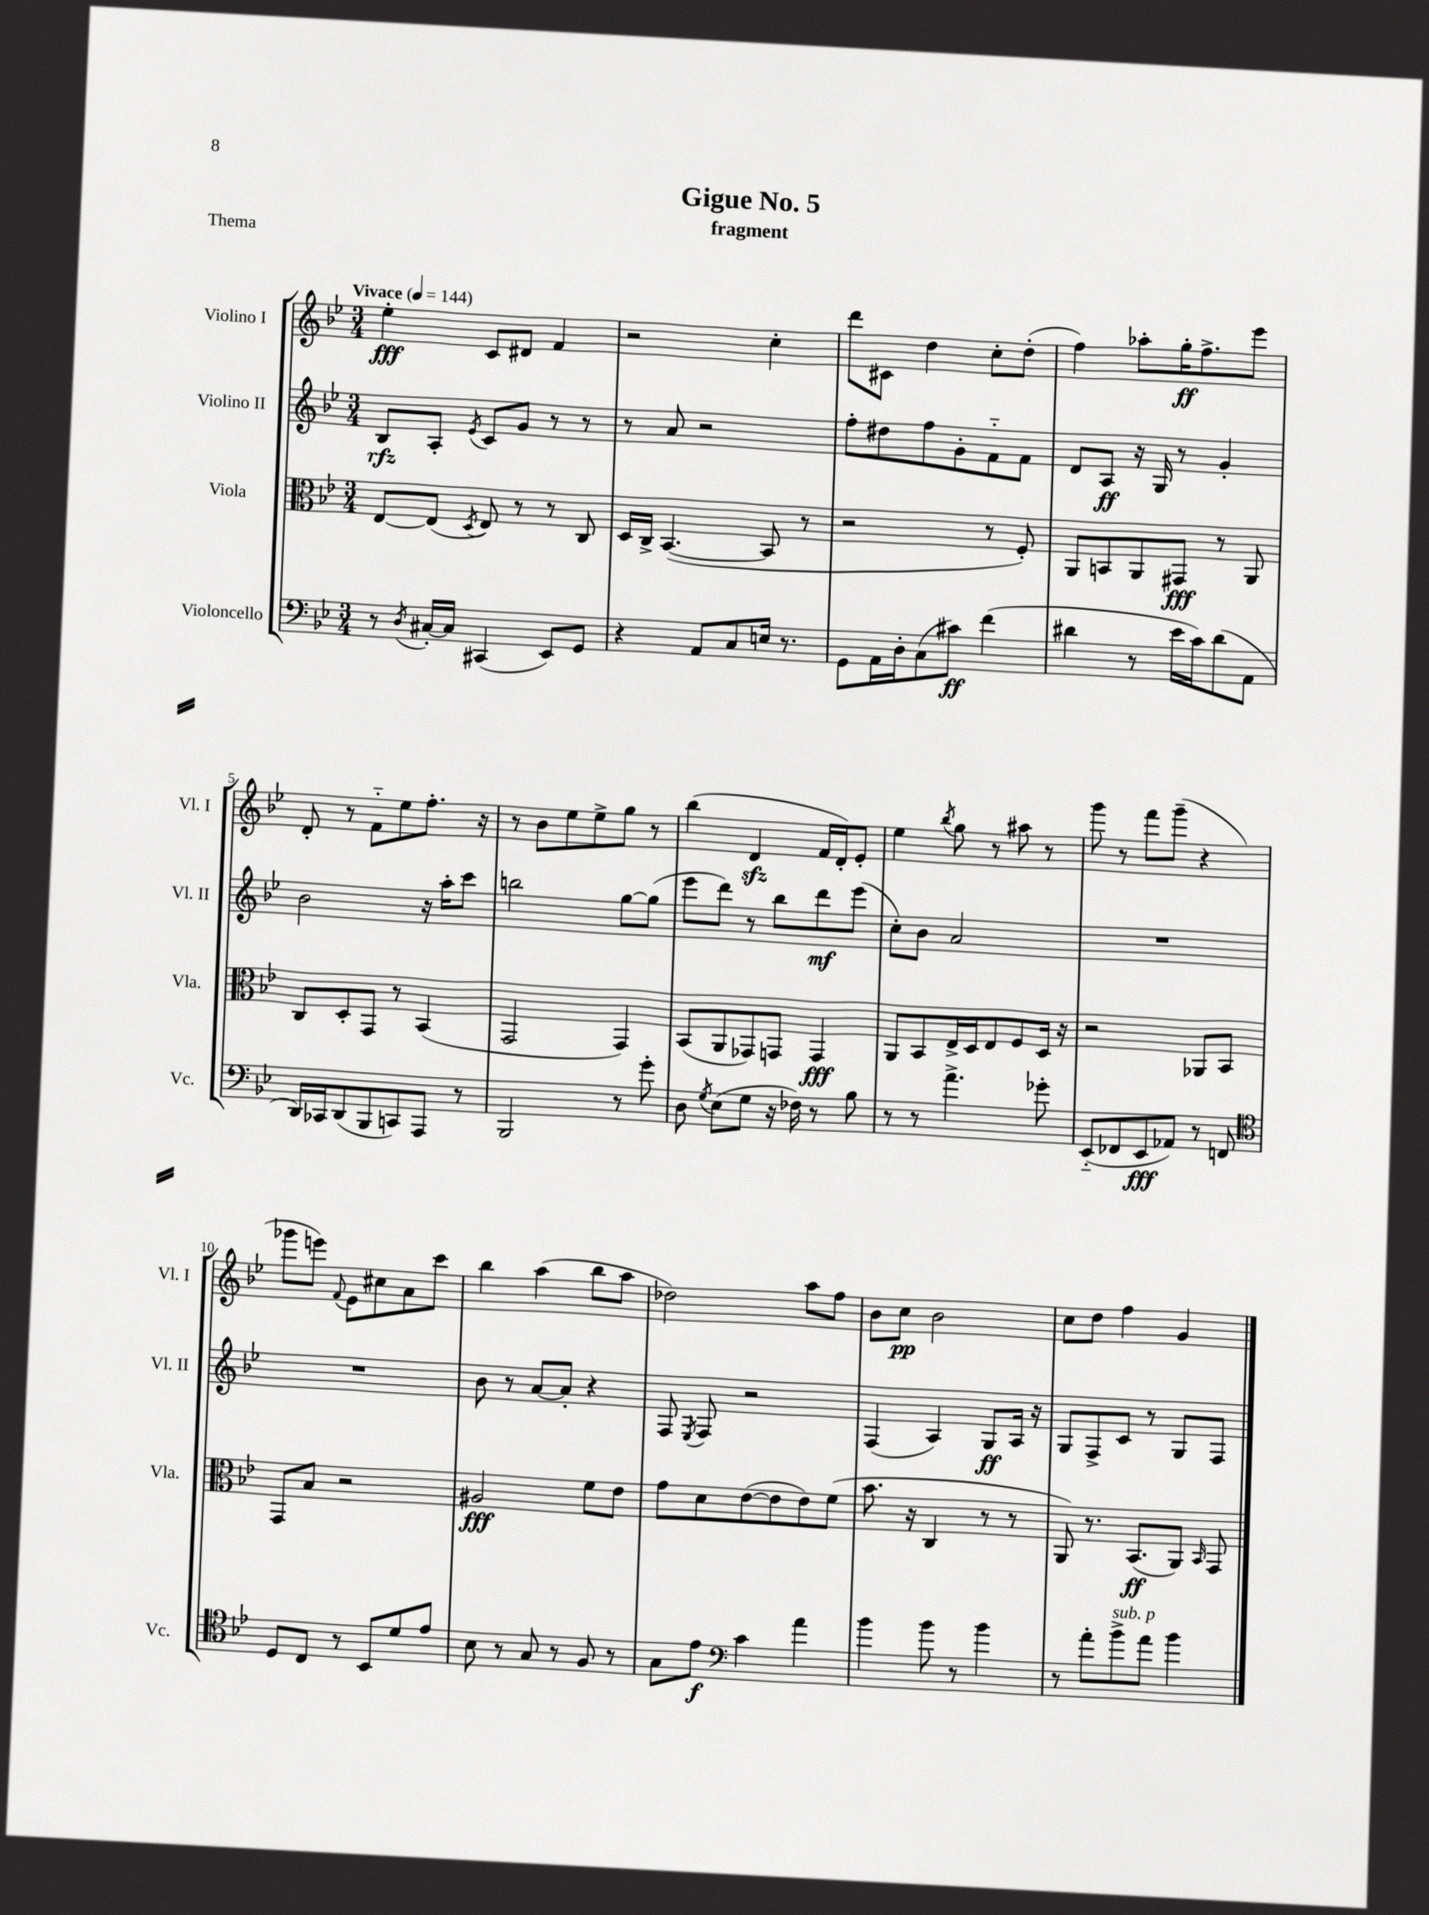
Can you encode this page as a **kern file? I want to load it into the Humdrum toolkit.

**kern	**dynam	**kern	**dynam	**kern	**dynam	**kern	**dynam
*part4	*part4	*part3	*part3	*part2	*part2	*part1	*part1
*staff4	*staff4	*staff3	*staff3	*staff2	*staff2	*staff1	*staff1
*I"Violoncello	*	*I"Viola	*	*I"Violino II	*	*I"Violino I	*
*I'Vc.	*	*I'Vla.	*	*I'Vl. II	*	*I'Vl. I	*
*clefF4	*	*clefC3	*	*clefG2	*	*clefG2	*
*k[b-e-]	*	*k[b-e-]	*	*k[b-e-]	*	*k[b-e-]	*
*M3/4	*	*M3/4	*	*M3/4	*	*M3/4	*
*MM144	*	*MM144	*	*MM144	*	*MM144	*
=1	=1	=1	=1	=1	=1	=1	=1
!	!	!	!	!	!	!LO:TX:a:B:t=Vivace	!
8r	.	[8E-/L	.	8B-/L	rfz	4ee-'\	fff
8qD/	.	.	.	.	.	.	.
[16C#X'/LL	.	(8E-/J]	.	8A'/J	.	.	.
16C#/JJ]	.	.	.	.	.	.	.
.	.	8qD/	.	8qe-/	.	.	.
(4CC#X/	.	8E-/)	.	8c/L	.	8c/L	.
.	.	8r	.	8g/J	.	8d#X/J	.
8EE-/L)	.	8r	.	8r	.	4f/	.
8GG/J	.	8C/	.	8r	.	.	.
=2	=2	=2	=2	=2	=2	=2	=2
4r	.	16D/LL	.	8r	.	2r	.
.	.	16C^/JJ	.	.	.	.	.
.	.	([4.BB-/	.	8a/	.	.	.
8AA/L	.	.	.	2r	.	.	.
8C/	.	.	.	.	.	.	.
16En/Jk	.	8BB-/]	.	.	.	4cc'\	.
8.r	.	.	.	.	.	.	.
.	.	8r	.	.	.	.	.
=3	=3	=3	=3	=3	=3	=3	=3
8GG\L	.	2r	.	8ff'\L	.	8ddd\L	.
16AA\L	.	.	.	8dd#X\	.	8c#X\J	.
16D'\J	.	.	.	.	.	.	.
(8C\	.	.	.	8ff\	.	4dd\	.
8c#X\J)	ff	.	.	8g'\	.	.	.
(4f\	.	8r	.	8f\	.	8cc'\L	.
.	.	8F'/)	.	8f\J	.	(8dd'\J	.
=4	=4	=4	=4	=4	=4	=4	=4
4d#X\	.	8AA/L	.	8d/L	.	4ff\)	.
.	.	8BBn/	.	8A/J	ff	.	.
8r	.	8AA/	.	16r	.	8aa-X'\L	.
.	.	.	.	16G/	.	.	.
16e-\LL	.	8GG#X/J	fff	8r	.	16gg'\K	ff
16c\J)	.	.	.	.	.	8.ff^\	.
(8d#\	.	8r	.	4g'/	.	.	.
8AA\J	.	8AA/	.	.	.	8eee-\J	.
!!LO:LB:g=z
=5	=5	=5	=5	=5	=5	=5	=5
16DD/LL)	.	8C/L	.	2b-\	.	8d'/	.
16CC-X/J	.	.	.	.	.	.	.
(8DD/	.	8D'/	.	.	.	8r	.
8BBB-/	.	8GG/J	.	.	.	8f\L	.
8CCn/)	.	8r	.	.	.	8ee-\	.
8AAA/J	.	(4BB-/	.	16r	.	8.ff'\J	.
.	.	.	.	16aa'\KL	.	.	.
8r	.	.	.	8ccc\J	.	.	.
.	.	.	.	.	.	16r	.
=6	=6	=6	=6	=6	=6	=6	=6
2BBB-/	.	2GG/	.	2bbn\	.	8r	.
.	.	.	.	.	.	8b-\L	.
.	.	.	.	.	.	8ee-\	.
.	.	.	.	.	.	8ee-^\	.
8r	.	4GG/)	.	[8gg\L	.	8gg\J	.
8g'\	.	.	.	(8gg\J]	.	8r	.
=7	=7	=7	=7	=7	=7	=7	=7
8D\	.	(8BB-/L	.	8eee-\L	.	(4bb-\	.
8qG/	.	.	.	.	.	.	.
(8E-\L	.	8AA/	.	8ddd\J)	.	.	.
8G\J	.	8GG-X/)	.	8r	.	4dzz/	.
16r	.	8GGn/J	.	8bb-\L	.	.	.
16F-X\)	.	.	.	.	.	.	.
8r	.	4GG/	fff	8ddd\	mf	16f/LL	.
.	.	.	.	.	.	16d'/J)	.
8B-\	.	.	.	(8eee-\J	.	8e-'/J	.
=8	=8	=8	=8	=8	=8	=8	=8
8r	.	8AA/L	.	8cc'\L)	.	4ee-\	.
8r	.	8BB-/	.	8b-\J	.	.	.
.	.	.	.	.	.	8qbb-/	.
4.a^\	.	16E-^/L	.	2a/	.	8gg\	.
.	.	16D/J	.	.	.	.	.
.	.	8E-/	.	.	.	8r	.
.	.	8F/	.	.	.	8aa#X\	.
8g-X'\	.	16D/Jk	.	.	.	8r	.
.	.	16r	.	.	.	.	.
=9	=9	=9	=9	=9	=9	=9	=9
(8EE-/L	.	2r	.	2.r	.	8ggg\	.
8FF-X/	.	.	.	.	.	8r	.
8EE-/	fff	.	.	.	.	8fff\L	.
8AA-X/J)	.	.	.	.	.	(8ggg~\J	.
8r	.	8AA-X/L	.	.	.	4r	.
8FFn/	.	8BB-/J	.	.	.	.	.
!!LO:LB:g=z
=10	=10	=10	=10	=10	=10	=10	=10
*clefC4	*	*	*	*	*	*	*
8D/L	.	8GG/L	.	2.r	.	8ggg-X\L	.
8C/J	.	8B-/J	.	.	.	8eeen\J)	.
.	.	.	.	.	.	8qqf/	.
8r	.	2r	.	.	.	8e-\L	.
8BB-/L	.	.	.	.	.	8cc#X\	.
8d/	.	.	.	.	.	8a\	.
8e-/J	.	.	.	.	.	8ccc\J	.
=11	=11	=11	=11	=11	=11	=11	=11
8B-\	.	2A#X/	fff	8b-\	.	4bb-\	.
8r	.	.	.	8r	.	.	.
8G/	.	.	.	[8a/L	.	(4aa\	.
8r	.	.	.	8a'/J]	.	.	.
8F/	.	8f\L	.	4r	.	8bb-\L	.
8r	.	8e-\J	.	.	.	8aa\J	.
=12	=12	=12	=12	=12	=12	=12	=12
8G\L	.	8g\L	.	8F/	.	2dd-X\)	.
.	.	.	.	8qE-/	.	.	.
8e-\J	f	8d\	.	8F/	.	.	.
*clefF4	*	*	*	*	*	*	*
4c\	.	([8e-\	.	2r	.	.	.
.	.	8e-\]	.	.	.	.	.
4a\	.	8e-\)	.	.	.	8aa\L	.
.	.	(8f\J	.	.	.	8ff\J	.
=13	=13	=13	=13	=13	=13	=13	=13
4b-\	.	8.b-\	.	(4F/	.	8b-\L	.
.	.	.	.	.	.	8cc\J	pp
.	.	16r	.	.	.	.	.
8b-\	.	4C/	.	4A/)	.	2b-\	.
8r	.	.	.	.	.	.	.
4b-\	.	8r	.	8G/L	ff	.	.
.	.	8r	.	16A/Jk	.	.	.
.	.	.	.	16r	.	.	.
=14	=14	=14	=14	=14	=14	=14	=14
8r	.	8AA/)	.	8G/L	.	8cc\L	.
8a'\L	.	8.r	.	8F^/	.	8dd\J	.
!LO:TX:a:i:t=sub. p	!	!	!	!	!	!	!
8b-^\	.	.	.	8c/J	.	4ff\	.
.	.	(8.BB-/L	ff	.	.	.	.
8a\J	.	.	.	8r	.	.	.
4b-\	.	8AA/J)	.	8G/L	.	4g/	.
.	.	16qqBB-/	.	.	.	.	.
.	.	8GG/	.	8F/J	.	.	.
==	==	==	==	==	==	==	==
*-	*-	*-	*-	*-	*-	*-	*-
